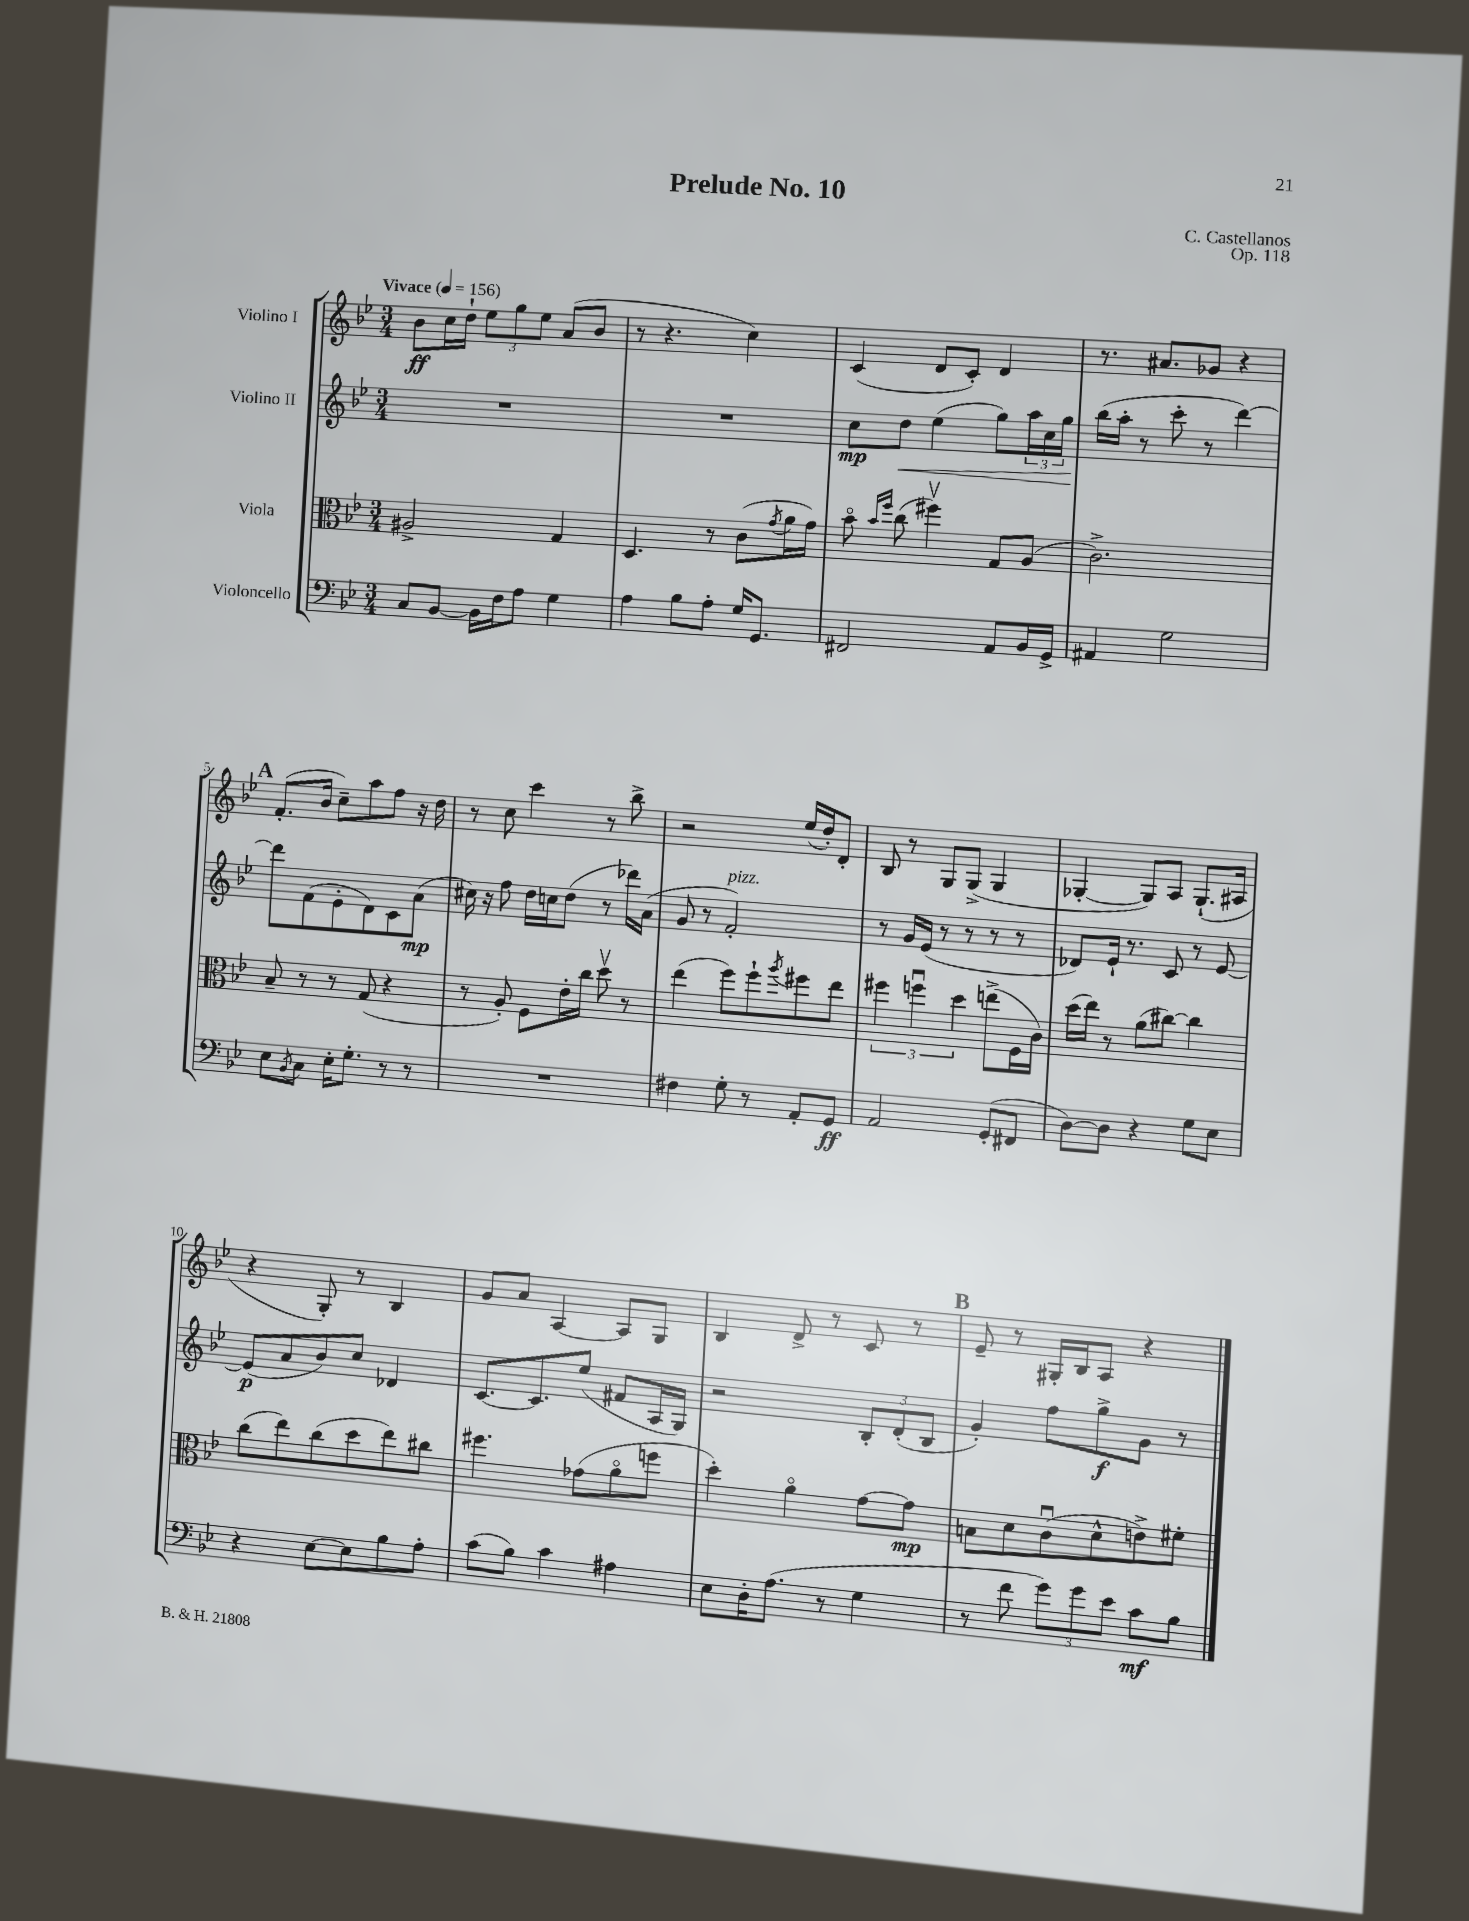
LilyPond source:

\header { title = "Prelude No. 10" composer = "C. Castellanos" opus = "Op. 118" }
<<
\new StaffGroup <<
\new Staff = "s0" \with { instrumentName = "Violino I" } {
    \clef treble \key bes \major \numericTimeSignature \time 3/4 \tempo "Vivace" 4 = 156
    bes'8\ff c''16 d''16-! \tuplet 3/2 { ees''8 g''8 ees''8 } a'8( bes'8 |
    r8 r4. c''4) |
    c'4( d'8 c'8-.) d'4 |
    r8. ais'8. ges'8 r4 |
    \mark \markup { \bold "A" } f'8.-.( bes'16 c''8--) a''8 f''8 r16 d''16 |
    r8 c''8 c'''4 r8 bes''8-> |
    r2 ees''16( d''16-.) d'8-. |
    bes8 r8 g8 g8->( g4 |
    ges4~-. ges8) a8 ges8.-!( ais16 |
    r4 g8-.) r8 bes4 |
    g'8 a'8 a4~ a8 g8 |
    bes4 d'8-> r8 c'8 r8 |
    \mark \markup { \bold "B" } ees'8-- r8 gis16-. bes16 a8 r4 \bar "|." |
}
\new Staff = "s1" \with { instrumentName = "Violino II" } {
    \clef treble \key bes \major \numericTimeSignature \time 3/4
    R2. |
    R2. |
    c''8\mp d''8\< ees''4( g''8) \tuplet 3/2 { a''16 c''16 g''16\! } |
    bes''16( a''16-. r8 c'''8-. r8 d'''4~) |
    \mark \markup { \bold "A" } d'''8 f'8( ees'8-. d'8) c'8 a'8\mp( |
    cis''16) r16 f''8 d''16 c''16 d''8( r8 des'''16) a'16( |
    g'8 r8 f'2-.^\markup { \italic "pizz." }) |
    r8 g'16 ees'16( r8 r8 r8 r8 |
    des'8) ees'16-! r8. c'8 r8 ees'8~ |
    ees'8\p( a'8 bes'8) c''8 des'4 |
    c'8.~ c'8. ees''8( fis'8 a16 g16) |
    r2 \tuplet 3/2 { bes8-. d'8-.( bes8 } |
    \mark \markup { \bold "B" } g'4-.) f''8 g''8->\f g'8 r8 \bar "|." |
}
\new Staff = "s2" \with { instrumentName = "Viola" } {
    \clef alto \key bes \major \numericTimeSignature \time 3/4
    ais2-> g4 |
    d4. r8 c'8( \acciaccatura { g'8 } a'16 g'16) |
    bes'8\flageolet \grace { bes'16 f''16 } c''8( fis''4\upbow) g8 a8( |
    c'2.->) |
    \mark \markup { \bold "A" } bes8-- r8 r8 g8( r4 |
    r8 a8-.) f8 ees'16-. c''16 d''8\upbow r8 |
    ees''4( f''8) f''8-! \acciaccatura { a''8 } fis''8 ees''8 |
    \tuplet 3/2 { fis''4 f''4\downbow d''4 } e''8->( f16 c'16) |
    d''16( ees''16) r8 a'8( cis''8~) cis''4 |
    c''8( ees''8) c''8( d''8 ees''8) cis''8 |
    fis''4. ges'8( a'8\flageolet f''8 |
    d''4-.) a'4\flageolet g'8~ g'8\mp |
    \mark \markup { \bold "B" } b8 d'8 c'8\downbow( d'8-^ e'8->) fis'8-. \bar "|." |
}
\new Staff = "s3" \with { instrumentName = "Violoncello" } {
    \clef bass \key bes \major \numericTimeSignature \time 3/4
    c8 bes,8~ bes,16 f16 a8 g4 |
    a4 bes8 a8-. g16 g,8. |
    fis,2 a,8 bes,16 g,16-> |
    ais,4 g2 |
    \mark \markup { \bold "A" } ees8 \acciaccatura { bes,8 } c8 ees16-. g8.-. r8 r8 |
    R2. |
    fis4 g8-. r8 a,8-. g,8\ff |
    a,2 g,8-.( fis,8 |
    d8~) d8 r4 g8 ees8 |
    r4 ees8~ ees8 bes8 a8-. |
    c'8( bes8) c'4 ais4 |
    ees8 d16-. a8.( r8 g4 |
    \mark \markup { \bold "B" } r8 f'8 \tuplet 3/2 { g'8) g'8 ees'8 } c'8\mf bes8 \bar "|." |
}
>>
>>
